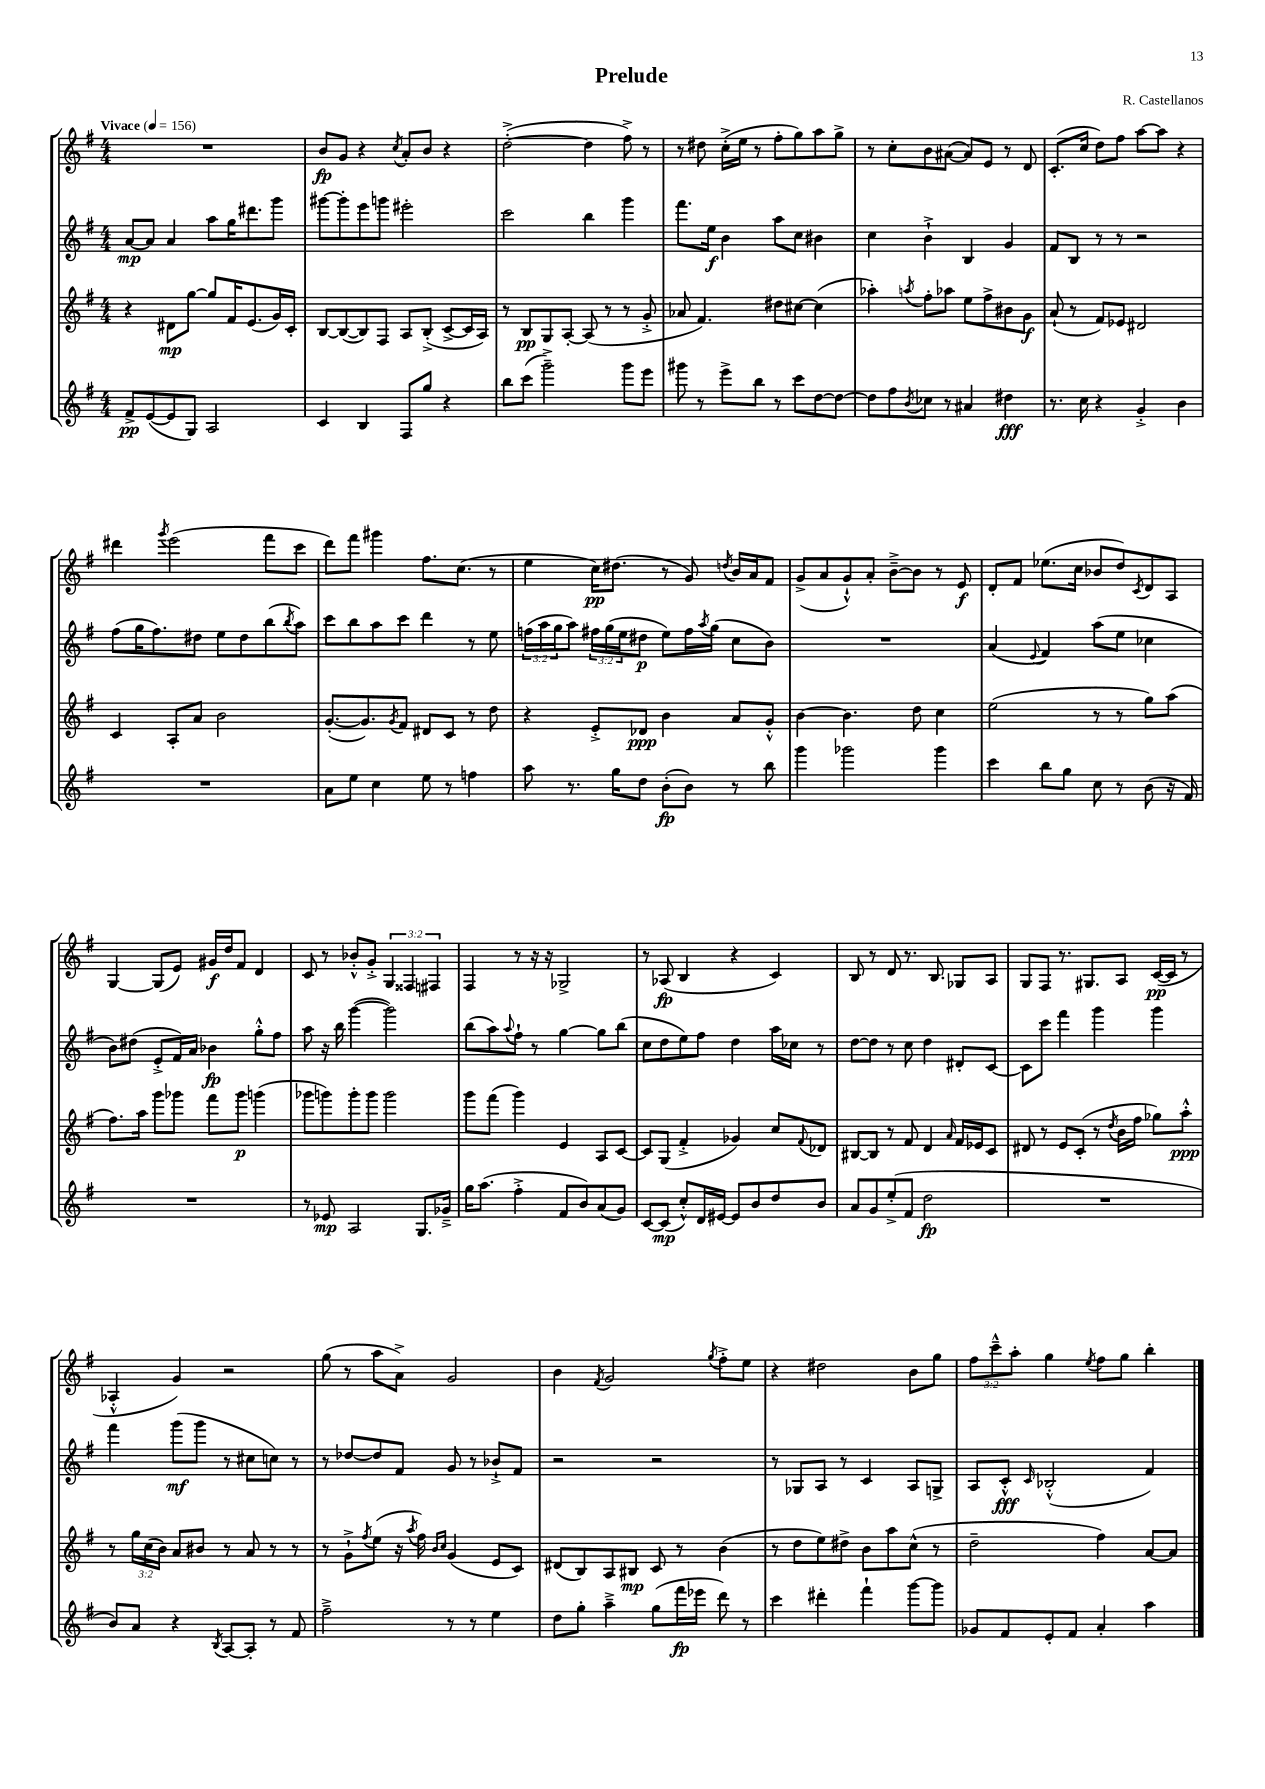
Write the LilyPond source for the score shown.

\header { title = "Prelude" composer = "R. Castellanos" }
<<
\new StaffGroup <<
\new Staff = "s0" {
    \clef treble \key g \major \numericTimeSignature \time 4/4 \override Staff.TupletNumber.text = #tuplet-number::calc-fraction-text \tempo "Vivace" 4 = 156
    R1 |
    b'8\fp g'8 r4 \acciaccatura { c''8 } a'8-. b'8 r4 |
    d''2~-.->( d''4 fis''8->) r8 |
    r8 dis''8 c''16-.->( e''16 r8 fis''8-. g''8) a''8 g''8-> |
    r8 c''8-. b'8 ais'8~( ais'8) e'8 r8 d'8 |
    c'8.-.( c''16 d''8) fis''8 a''8~ a''8 r4 |
    dis'''4 \acciaccatura { g'''8 } e'''2( fis'''8 c'''8 |
    d'''8) fis'''8 gis'''4 fis''8. c''8.( r8 |
    e''4 c''16\pp) dis''8.( r8 g'8) \acciaccatura { d''8 } b'16 a'16 fis'8 |
    g'8->( a'8 g'8-!-^) a'8-. b'8~---> b'8 r8 e'8\f |
    d'8-. fis'8 ees''8.( c''16 bes'8 d''8) \acciaccatura { c'8 } d'8 a8 |
    g4~ g8( e'8) gis'16\f d''16 fis'8 d'4 |
    c'8 r8 bes'8-.-^ g'8-.-> \tuplet 3/2 { g4 fisis4 fis4 } |
    fis4 r8 r16 r16 ges2-> |
    r8 aes8\fp( b4 r4 c'4) |
    b8 r8 d'8 r8. b8. ges8 a8 |
    g8 fis8 r8. gis8. a8 c'16~\pp( c'16 r8 |
    aes4-.-^ g'4) r2 |
    g''8( r8 a''8 a'8->) g'2 |
    b'4 \acciaccatura { fis'8 } g'2 \acciaccatura { g''8 } fis''8-.-> e''8 |
    r4 dis''2 b'8 g''8 |
    \tuplet 3/2 { fis''8 c'''8---^ a''8-. } g''4 \acciaccatura { e''8 } fis''8 g''8 b''4-. \bar "|." |
}
\new Staff = "s1" {
    \clef treble \key g \major \numericTimeSignature \time 4/4 \override Staff.TupletNumber.text = #tuplet-number::calc-fraction-text
    a'8~\mp a'8 a'4 a''8 g''16 dis'''8. g'''8 |
    gis'''8~ gis'''8-. e'''8 g'''8 eis'''2-. |
    c'''2 b''4 g'''4 |
    fis'''8. e''16\f b'4 a''8 c''8 bis'4 |
    c''4 b'4-!-> b4 g'4 |
    fis'8 b8 r8 r8 r2 |
    fis''8( g''16 fis''8.) dis''8 e''8 dis''8 b''8( \acciaccatura { b''8 } a''8) |
    c'''8 b''8 a''8 c'''8 d'''4 r8 e''8 |
    \tuplet 3/2 { f''16( a''16 g''16 } a''8) \tuplet 3/2 { fis''16 g''16( e''16 } dis''8\p e''8) fis''16 \acciaccatura { a''8 } g''16( c''8 b'8) |
    R1 |
    a'4( \appoggiatura { e'8 } fis'4) a''8( e''8 ces''4 |
    b'8) dis''8( e'8-.-> fis'16) a'16 bes'4\fp g''8-.-^ fis''8 |
    a''8 r16 b''16 g'''4~( g'''2) |
    b''8( a''8) \appoggiatura { a''8 } fis''8-! r8 g''4~ g''8 b''8( |
    c''8 d''8 e''8) fis''8 d''4 a''16 ces''16 r8 |
    d''8~ d''8 r8 c''8 d''4 dis'8-. c'8~ |
    c'8 c'''8 fis'''4 g'''4 g'''4 |
    fis'''4 g'''8\mf( g'''8 r8 cis''8 c''8) r8 |
    r8 des''8~ des''8 fis'8 g'8 r8 bes'8-!-> fis'8 |
    r2 r2 |
    r8 ges8 a8 r8 c'4 a8 g8-> |
    a8 c'8-.-^\fff \grace { c'16 } bes2-.-^( fis'4) \bar "|." |
}
\new Staff = "s2" {
    \clef treble \key g \major \numericTimeSignature \time 4/4 \override Staff.TupletNumber.text = #tuplet-number::calc-fraction-text
    r4 dis'8\mp g''8~ g''8 fis'16 e'8.( g'16) c'16-. |
    b8~ b8~( b8) fis8 a8 b8-.->( c'8~-> c'16 a16) |
    r8 b8\pp g8 a8~-. a8( r8 r8 g'8-.-> |
    aes'8 fis'4.) dis''8 cis''8~ cis''4( |
    aes''4-.) \acciaccatura { a''8 } fis''8-. aes''8 e''8 fis''8-> bis'8 g'8\f |
    a'8-!( r8 fis'8) ees'8 dis'2 |
    c'4 a8-. a'8 b'2 |
    g'8.~-.( g'8.) \acciaccatura { g'8 } fis'8 dis'8 c'8 r8 d''8 |
    r4 e'8-.-> des'8\ppp b'4 a'8 g'8-.-^ |
    b'4~ b'4. d''8 c''4 |
    e''2( r8 r8 g''8) a''8( |
    fis''8.) a''16 g'''8 ges'''8 fis'''8 ges'''8\p g'''4( |
    ges'''8 g'''8) g'''8-. g'''8 g'''2 |
    g'''8 fis'''8( g'''4) e'4 a8 c'8~ |
    c'8 g8( fis'4-.-> ges'4) c''8 \appoggiatura { fis'8 } des'8 |
    bis8~ bis8 r8 fis'8 d'4 \grace { a'16 } fis'16 ees'16 c'8 |
    dis'8 r8 e'8 c'8-.( r8 \acciaccatura { d''8 } b'16 fis''16 ges''8) a''8-.-^\ppp |
    r8 \tuplet 3/2 { g''16 c''16( b'16) } a'8 bis'8 r8 a'8 r8 r8 |
    r8 g'8-!-> \acciaccatura { fis''8 } e''8( r16 \acciaccatura { a''8 } fis''16) \grace { b'16 c''16 } g'4( e'8 c'8) |
    dis'8( b8) a8 bis8\mp c'8 r8 b'4( |
    r8 d''8 e''8) dis''8-> b'8 a''8 c''8-^( r8 |
    d''2-- fis''4) a'8~ a'8 \bar "|." |
}
\new Staff = "s3" {
    \clef treble \key g \major \numericTimeSignature \time 4/4
    fis'8->\pp e'8~( e'8 g8) a2 |
    c'4 b4 fis8 g''8 r4 |
    b''8 c'''8( g'''2--->) g'''8 e'''8 |
    gis'''8 r8 e'''8-> b''8 r8 c'''8 d''8~ d''8~ |
    d''8 fis''8 \acciaccatura { b'8 } ces''8 r8 ais'4 dis''4\fff |
    r8. c''16 r4 g'4-.-> b'4 |
    R1 |
    a'8 e''8 c''4 e''8 r8 f''4 |
    a''8 r8. g''16 d''8 b'8-.\fp( b'8) r8 b''8 |
    g'''4 ges'''2 ges'''4 |
    c'''4 b''8 g''8 c''8 r8 b'8( r16 fis'16) |
    R1 |
    r8 ees'8\mp a2 g8. ges'16---> |
    g''16 a''8.( fis''4-.-> fis'8 b'8) a'8( g'8) |
    c'8~ c'8\mp( c''8-.-^) d'16 eis'16~ eis'8 b'8 d''8 b'8 |
    a'8 g'8 e''8-.->( fis'8 d''2\fp |
    R1 |
    b'8) a'8 r4 \acciaccatura { b8 } a8~ a8-. r8 fis'8 |
    fis''2---> r8 r8 e''4 |
    d''8 g''8-. a''4---> g''8( fis'''16\fp ees'''16 d'''8) r8 |
    c'''4 dis'''4-. fis'''4-! g'''8~ g'''8 |
    ges'8 fis'8 e'8-. fis'8 a'4-. a''4 \bar "|." |
}
>>
>>
\layout { \context { \Score \remove "Bar_number_engraver" } }
